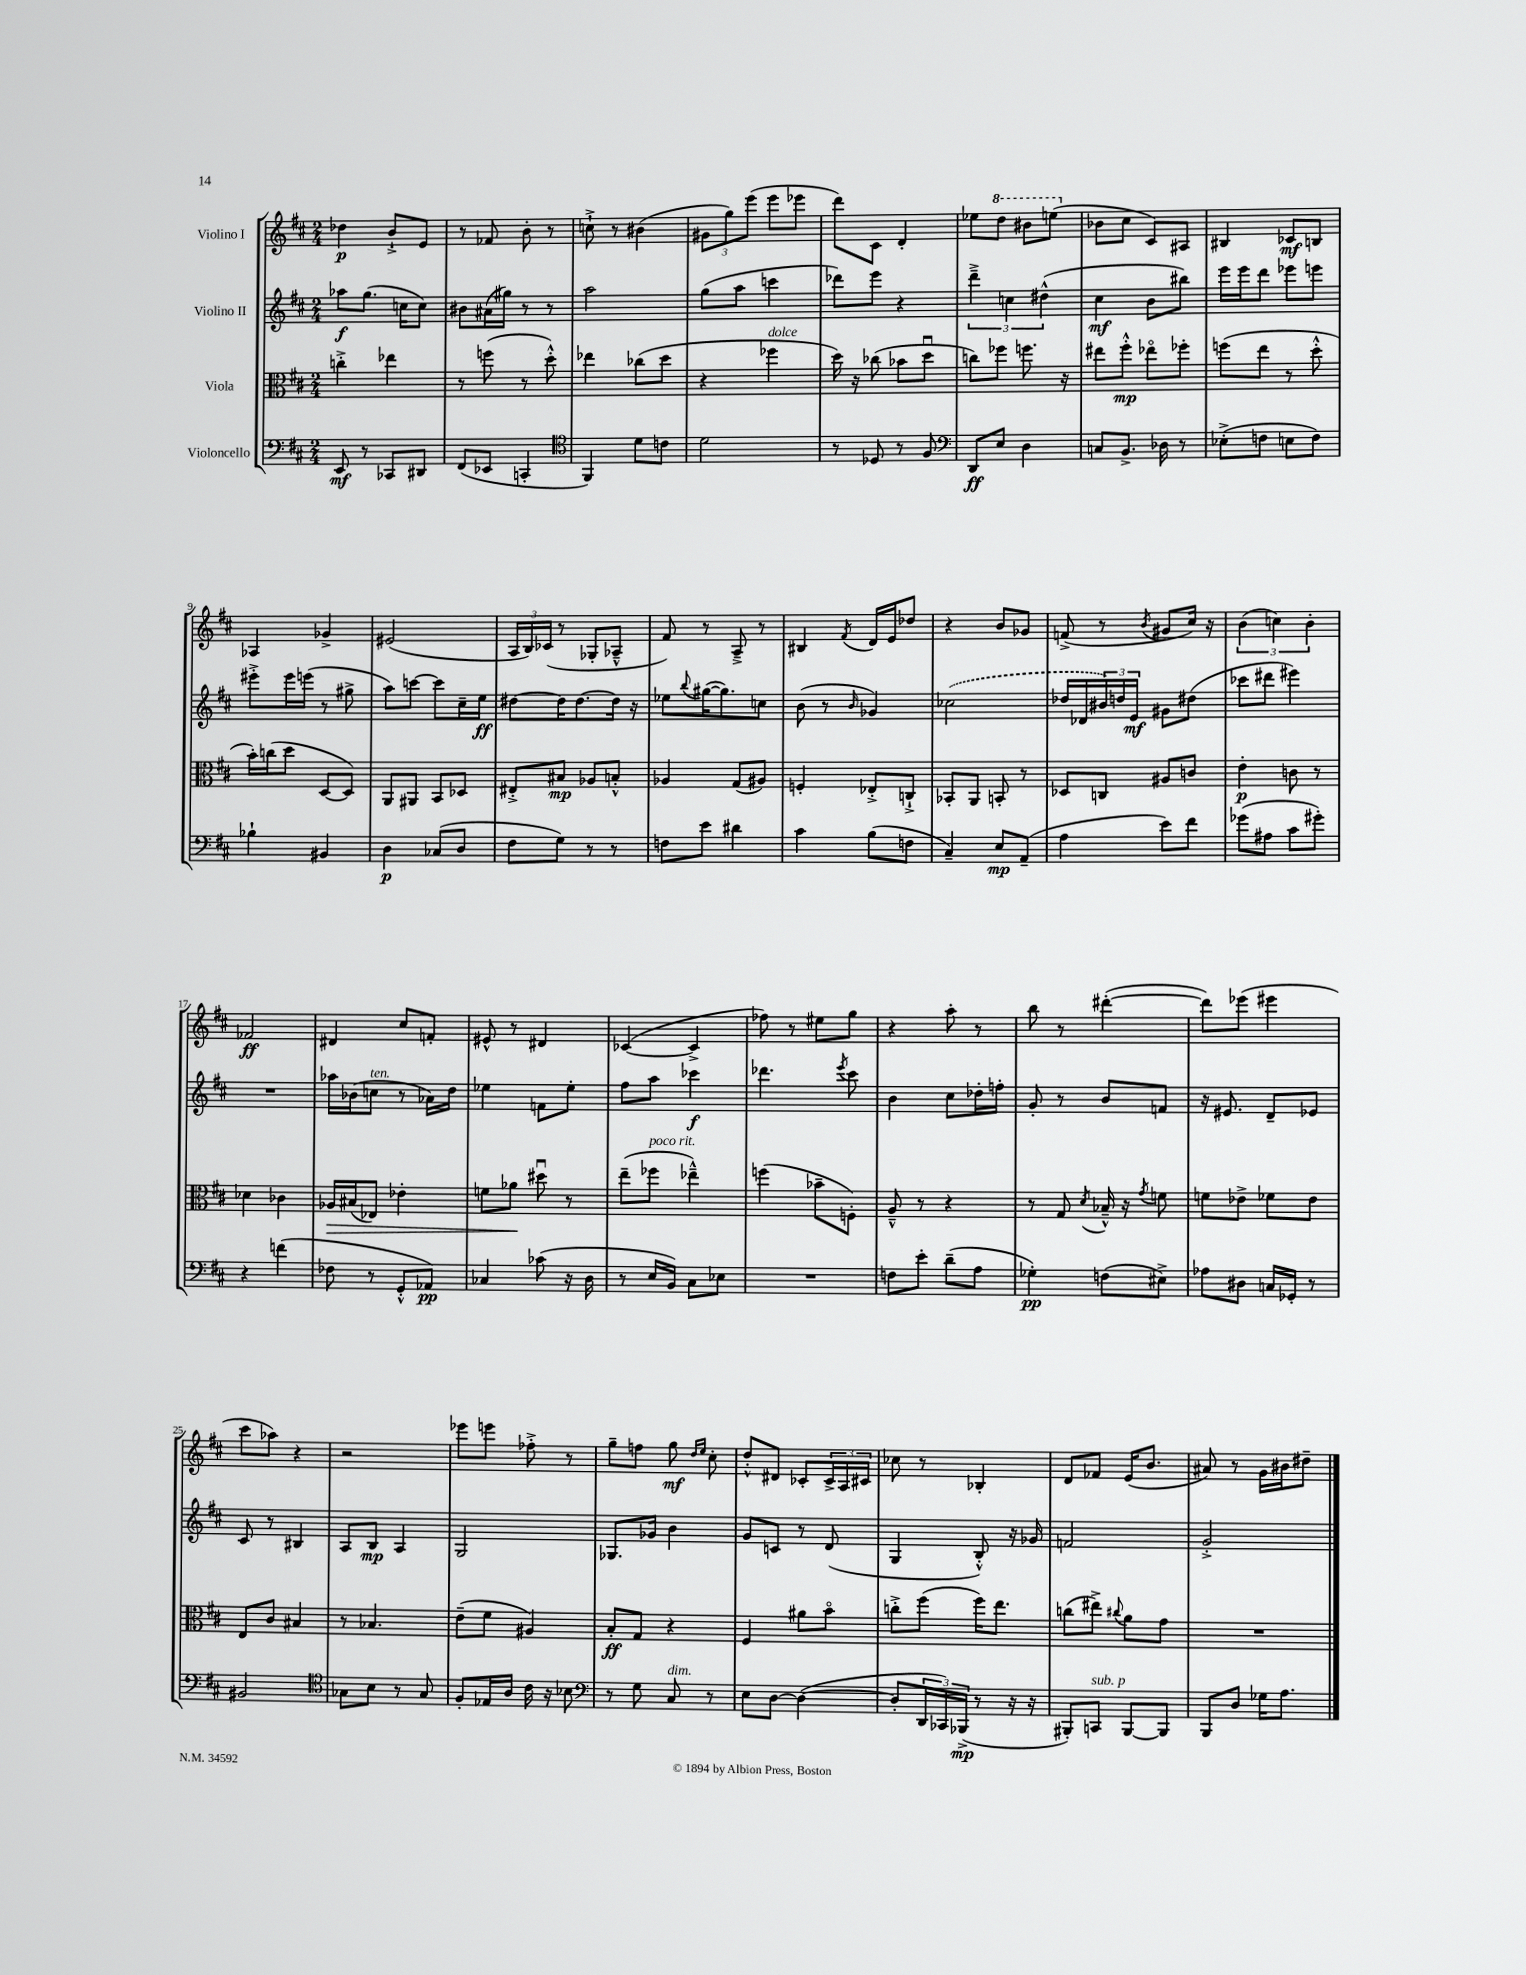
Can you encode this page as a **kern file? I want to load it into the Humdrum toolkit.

**kern	**dynam	**kern	**dynam	**kern	**dynam	**kern	**dynam
*part4	*part4	*part3	*part3	*part2	*part2	*part1	*part1
*staff4	*staff4	*staff3	*staff3	*staff2	*staff2	*staff1	*staff1
*I"Violoncello	*	*I"Viola	*	*I"Violino II	*	*I"Violino I	*
*clefF4	*	*clefC3	*	*clefG2	*	*clefG2	*
*k[f#c#]	*	*k[f#c#]	*	*k[f#c#]	*	*k[f#c#]	*
*M2/4	*	*M2/4	*	*M2/4	*	*M2/4	*
=1	=1	=1	=1	=1	=1	=1	=1
8EE/	mf	4ccn'^\	.	8aa-X\L	f	4dd-X\	p
8r	.	.	.	(8.gg\J	.	.	.
8CC-X/L	.	4ee-X\	.	.	.	8b`^/L	.
.	.	.	.	16ccn\KL	.	.	.
8DD#X/J	.	.	.	8cc\J)	.	8e/J	.
=2	=2	=2	=2	=2	=2	=2	=2
(8FF#/L	.	8r	.	8b#X\L	.	8r	.
8EE-X/J	.	(8ffn\	.	(16a#X\L	.	8f-X/	.
.	.	.	.	16gg#X\JJ)	.	.	.
4CCn'/	.	8r	.	8r	.	8b'\	.
.	.	8dd'^^\)	.	8r	.	8r	.
=3	=3	=3	=3	=3	=3	=3	=3
*clefC4	*	*	*	*	*	*	*
4FF#/)	.	4ee-X\	.	2aa\	.	8ccn`^\	.
.	.	.	.	.	.	8r	.
8d\L	.	(8cc-X\L	.	.	.	(4b#X\	.
8cn\J	.	8dd\J	.	.	.	.	.
=4	=4	=4	=4	=4	=4	=4	=4
2d\	.	4r	.	(8gg\L	.	12g#X\L	.
.	.	.	.	.	.	12gg\)	.
.	.	.	.	8aa\J	.	.	.
.	.	.	.	.	.	(12eee\J	.
!	!	!LO:TX:a:i:t=dolce	!	!	!	!	!
.	.	4ff-X\	.	4cccn\	.	8eee\L	.
.	.	.	.	.	.	8eee-X\J	.
=5	=5	=5	=5	=5	=5	=5	=5
8r	.	16dd\)	.	8ddd-X\L)	.	8ddd\L)	.
.	.	16r	.	.	.	.	.
8D-X/	.	(8cc-X\	.	8eee\J	.	8c#\J	.
8r	.	8b-X\L	.	4r	.	4d'/	.
8F#/	.	8ddu\J	.	.	.	.	.
=6	=6	=6	=6	=6	=6	=6	=6
*clefF4	*	*	*	*	*	*	*
8DD/L	ff	8ccn\L)	.	6ddd~^\	.	8ee-X\L	.
*	*	*	*	*	*	*8va	*
8E/J	.	8ff-X\J	.	.	.	8ddd\J	.
.	.	.	.	6ccn\	.	.	.
4D\	.	8.ffn\	.	.	.	8bb#X\L	.
.	.	.	.	(6dd#X^^\	.	.	.
.	.	.	.	.	.	(8eeen\J	.
.	.	16r	.	.	.	.	.
=7	=7	=7	=7	=7	=7	=7	=7
*	*	*	*	*	*	*X8va	*
8Cn/L	.	8ee#X\L	.	4cc#\	mf	8b-X\L	.
8.BB^/J	.	8ff#'^^\J	mp	.	.	8cc#\J	.
.	.	8ee-X\L	.	8b\L	.	8c#/L)	.
16D-X\	.	.	.	.	.	.	.
8r	.	8ff-X'\J	.	8bb#X\J)	.	8A#X/J	.
=8	=8	=8	=8	=8	=8	=8	=8
(8E-X'^\L	.	(8ffn\L	.	16eee\LL	.	4B#X/	.
.	.	.	.	16eee\J	.	.	.
8Fn\J	.	8ee\J	.	8ddd\J	.	.	.
8En\L	.	8r	.	8eee-X\L	.	8c-X/L	mf
8F\J)	.	8dd'^^\	.	8eeen\J	.	8Bn/J	.
!!LO:LB:g=z
=9	=9	=9	=9	=9	=9	=9	=9
4B-X`\	.	16b'\LL)	.	8eee#X'^\L	.	4A-X/	.
.	.	(16ccn\J	.	.	.	.	.
.	.	8dd\J	.	16eee#\L	.	.	.
.	.	.	.	(16eeen\JJ	.	.	.
4BB#X/	.	[8D/L	.	8r	.	4g-X^/	.
.	.	8D/J])	.	8gg#X^\	.	.	.
=10	=10	=10	=10	=10	=10	=10	=10
4D\	p	8AA/L	.	8aa\L)	.	(2e#X/	.
.	.	8AA#X/J	.	[8cccn\J	.	.	.
(8C-X/L	.	8BB/L	.	8ccc\L]	.	.	.
8D/J	.	8D-X/J	.	16cc#~\L	.	.	.
.	.	.	.	16ee\JJ	ff	.	.
=11	=11	=11	=11	=11	=11	=11	=11
8F#\L	.	8E#X'^/L	.	[8dd#X\L	.	24A/LL	.
.	.	.	.	.	.	24B/)	.
.	.	.	.	.	.	(24c-X/JJ	.
8G\J)	.	8B#X/J	mp	16dd#\K]	.	8r	.
.	.	.	.	[8.dd#\	.	.	.
8r	.	8A-X/L	.	.	.	8G-X'/L	.
8r	.	8Bn'^^/J	.	16dd#\Jk]	.	8A-X~^^/J	.
.	.	.	.	16r	.	.	.
=12	=12	=12	=12	=12	=12	=12	=12
8Fn\L	.	4A-X/	.	8ee-X\L	.	8f#/)	.
.	.	.	.	8qqbb/	.	.	.
8e\J	.	.	.	([16gg#X\K	.	8r	.
.	.	.	.	8.gg#\])	.	.	.
4d#X\	.	(8G/L	.	.	.	8A~^/	.
.	.	8A#X/J)	.	8ccn\J	.	8r	.
=13	=13	=13	=13	=13	=13	=13	=13
4c#\	.	4Fn'/	.	(8b\	.	4B#X/	.
.	.	.	.	8r	.	.	.
.	.	.	.	16qqb/	.	8qf#/	.
(8B\L	.	8E-X'^/L	.	4g-X/)	.	16d/LL	.
.	.	.	.	.	.	16e/J	.
8Fn\J	.	8Cn`^/J	.	.	.	8dd-X/J	.
=14	=14	=14	=14	=14	=14	=14	=14
4C#~/)	.	8BB-X'/L	.	(2cc-X\	.	4r	.
.	.	8AA/J	.	.	.	.	.
8E/L	mp	8BBn'/	.	.	.	8b/L	.
(8AA~/J	.	8r	.	.	.	8g-X/J	.
=15	=15	=15	=15	=15	=15	=15	=15
4A\	.	8D-X/L	.	16dd-X/LL	.	(8fn^/	.
.	.	.	.	16d-X/	.	.	.
.	.	8Cn/J	.	24b#X/)	.	8r	.
.	.	.	.	24ddn/	.	.	.
.	.	.	.	24e/JJ	mf	.	.
.	.	.	.	.	.	8qb/	.
8e\L)	.	8A#X/L	.	8g#X\L	.	8g#X/L	.
8f#\J	.	8cn/J	.	(8dd#X\J	.	16cc#/Jk)	.
.	.	.	.	.	.	16r	.
=16	=16	=16	=16	=16	=16	=16	=16
(8g-X\L	.	4e'\	p	8ccc-X\L	.	(6b\	.
8A#X\J	.	.	.	8ddd#X\J	.	.	.
.	.	.	.	.	.	6ccn\)	.
8c#\L	.	8cn\	.	4eee#X\)	.	.	.
.	.	.	.	.	.	6b'\	.
8g#X'\J)	.	8r	.	.	.	.	.
!!LO:LB:g=z
=17	=17	=17	=17	=17	=17	=17	=17
4r	.	4d-X\	.	2r	.	2f-X/	ff
(4fn\	.	4c-X\	.	.	.	.	.
=18	=18	=18	=18	=18	=18	=18	=18
!	!	!	!LO:HP:b	!	!	!	!
8F-X\	.	16A-X/LL	>	16aa-X\LL	.	4d#X/	.
.	.	(16B#X/J	.	(16b-X\J	.	.	.
!	!	!	!	!LO:TX:a:i:t=ten.	!	!	!
8r	.	8E-X/J)	.	8ccn\J	.	.	.
8GG'^^/L	.	4e-X'\	.	8r	.	8cc#/L	.
8AA-X/J)	pp	.	.	16a-X\LL)	.	8fn'/J	.
.	.	.	.	16dd\JJ	.	.	.
=19	=19	=19	=19	=19	=19	=19	=19
4C-X/	.	8fn\L	.	4ee-X\	.	8e#X^^/	.
.	.	8a-X\J	.	.	.	8r	.
(8c-X\	.	8dd#Xu\	]	8fn\L	.	4d#X/	.
16r	.	8r	.	8ee-'\J	.	.	.
16D\	.	.	.	.	.	.	.
=20	=20	=20	=20	=20	=20	=20	=20
8r	.	(8ee~\L	.	8ff#\L	.	([4c-X/	.
!	!	!LO:TX:a:i:t=poco rit.	!	!	!	!	!
16E/LL	.	8ff-X\J	.	8aa\J	.	.	.
16BB/JJ)	.	.	.	.	.	.	.
8C#\L	.	4ee-X~^^\)	.	4ccc-X\	f	4c-^/]	.
8E-X\J	.	.	.	.	.	.	.
=21	=21	=21	=21	=21	=21	=21	=21
2r	.	(4ffn\	.	4.ddd-X\	.	8ff-X\)	.
.	.	.	.	.	.	8r	.
.	.	8b-X~\L	.	.	.	8ee#X\L	.
.	.	.	.	8qeee/	.	.	.
.	.	8Fn'\J)	.	8ccc#\	.	8gg\J	.
=22	=22	=22	=22	=22	=22	=22	=22
8Fn\L	.	8A~^^/	.	4b\	.	4r	.
8e'\J	.	8r	.	.	.	.	.
(8d~\L	.	4r	.	8cc#\L	.	8aa'\	.
8A\J	.	.	.	16dd-X'\L	.	8r	.
.	.	.	.	16ffn'\JJ	.	.	.
=23	=23	=23	=23	=23	=23	=23	=23
4G-X'\)	pp	8r	.	8g'/	.	8bb\	.
.	.	8G/	.	8r	.	8r	.
.	.	8qd/	.	.	.	.	.
(8Fn\L	.	16B-X~^^/	.	8b/L	.	([4ddd#X'\	.
.	.	16r	.	.	.	.	.
.	.	8qg/	.	.	.	.	.
8E#X^\J)	.	8fn\	.	8fn/J	.	.	.
=24	=24	=24	=24	=24	=24	=24	=24
8A-X\L	.	8fn\L	.	16r	.	8ddd#\L])	.
.	.	.	.	8.e#X/	.	.	.
8D#X\J	.	8e-X^\J	.	.	.	(8eee-X\J	.
16Cn/LL	.	8f-X\L	.	8d~/L	.	4eee#X\	.
16GG-X'/JJ	.	.	.	.	.	.	.
8r	.	8e-\J	.	8e-X/J	.	.	.
!!LO:LB:g=z
=25	=25	=25	=25	=25	=25	=25	=25
2BB#X/	.	8E/L	.	8c#/	.	8ccc#\L	.
.	.	8c#/J	.	8r	.	8aa-X\J)	.
.	.	4B#X/	.	4B#X/	.	4r	.
=26	=26	=26	=26	=26	=26	=26	=26
*clefC4	*	*	*	*	*	*	*
8G-X\L	.	8r	.	8A/L	.	2r	.
8B\J	.	4.B-X/	.	8B/J	mp	.	.
8r	.	.	.	4A/	.	.	.
8G-/	.	.	.	.	.	.	.
=27	=27	=27	=27	=27	=27	=27	=27
8F#'/L	.	(8e~\L	.	2G/	.	8eee-X\L	.
16E-X/L	.	8f#\J	.	.	.	8eeen\J	.
16A/JJ	.	.	.	.	.	.	.
16c#\	.	4A#X/)	.	.	.	8ff-X'^\	.
16r	.	.	.	.	.	.	.
8B-X\	.	.	.	.	.	8r	.
=28	=28	=28	=28	=28	=28	=28	=28
*clefF4	*	*	*	*	*	*	*
8r	.	8B'/L	ff	8.G-X/L	.	8gg~\L	.
8G\	.	8G/J	.	.	.	8ffn\J	.
.	.	.	.	16g-X/Jk	.	.	.
!LO:TX:a:i:t=dim.	!	!	!	!	!	!	!
8C#/	.	4r	.	4b\	.	8gg\	mf
.	.	.	.	.	.	16qqdd/LL	.
.	.	.	.	.	.	16qqee/JJ	.
8r	.	.	.	.	.	8cc#'\	.
=29	=29	=29	=29	=29	=29	=29	=29
8E\L	.	4F#/	.	8g/L	.	8dd'^^/L	.
[8D\J	.	.	.	8cn/J	.	8d#X/J	.
(4D\_	.	8a#X\L	.	8r	.	8c-X'/L	.
.	.	8b\J	.	(8d/	.	24c-^/L	.
.	.	.	.	.	.	24A/	.
.	.	.	.	.	.	24c#X/JJ	.
=30	=30	=30	=30	=30	=30	=30	=30
8D'/L]	.	8ccn'^\L	.	4G/	.	8cc-X\	.
24DD/L	.	(8ff#\J	.	.	.	8r	.
24CC-X/)	.	.	.	.	.	.	.
(24BBB-X^/JJ	mp	.	.	.	.	.	.
8r	.	16ff#\KL)	.	8B'^^/)	.	4B-X'/	.
.	.	8.ee\J	.	.	.	.	.
16r	.	.	.	16r	.	.	.
16r	.	.	.	16g-X/	.	.	.
=31	=31	=31	=31	=31	=31	=31	=31
8BBB#X'/L)	.	(8ccn\L	.	2fn/	.	8d/L	.
!LO:TX:a:i:t=sub. p	!	!	!	!	!	!	!
8CCn/J	.	8ee#X^\J)	.	.	.	8f-X/J	.
.	.	8qqcc#X/	.	.	.	.	.
[8BBB#/L	.	8a\L	.	.	.	(16e/KL	.
.	.	.	.	.	.	8.b/J	.
8BBB#/J]	.	8g\J	.	.	.	.	.
=32	=32	=32	=32	=32	=32	=32	=32
8BBB/L	.	2r	.	2g'^/	.	8a#X/)	.
8D/J	.	.	.	.	.	8r	.
16G-X\KL	.	.	.	.	.	16g\LL	.
8.A\J	.	.	.	.	.	16b#X\J	.
.	.	.	.	.	.	8dd#X~\J	.
==	==	==	==	==	==	==	==
*-	*-	*-	*-	*-	*-	*-	*-
